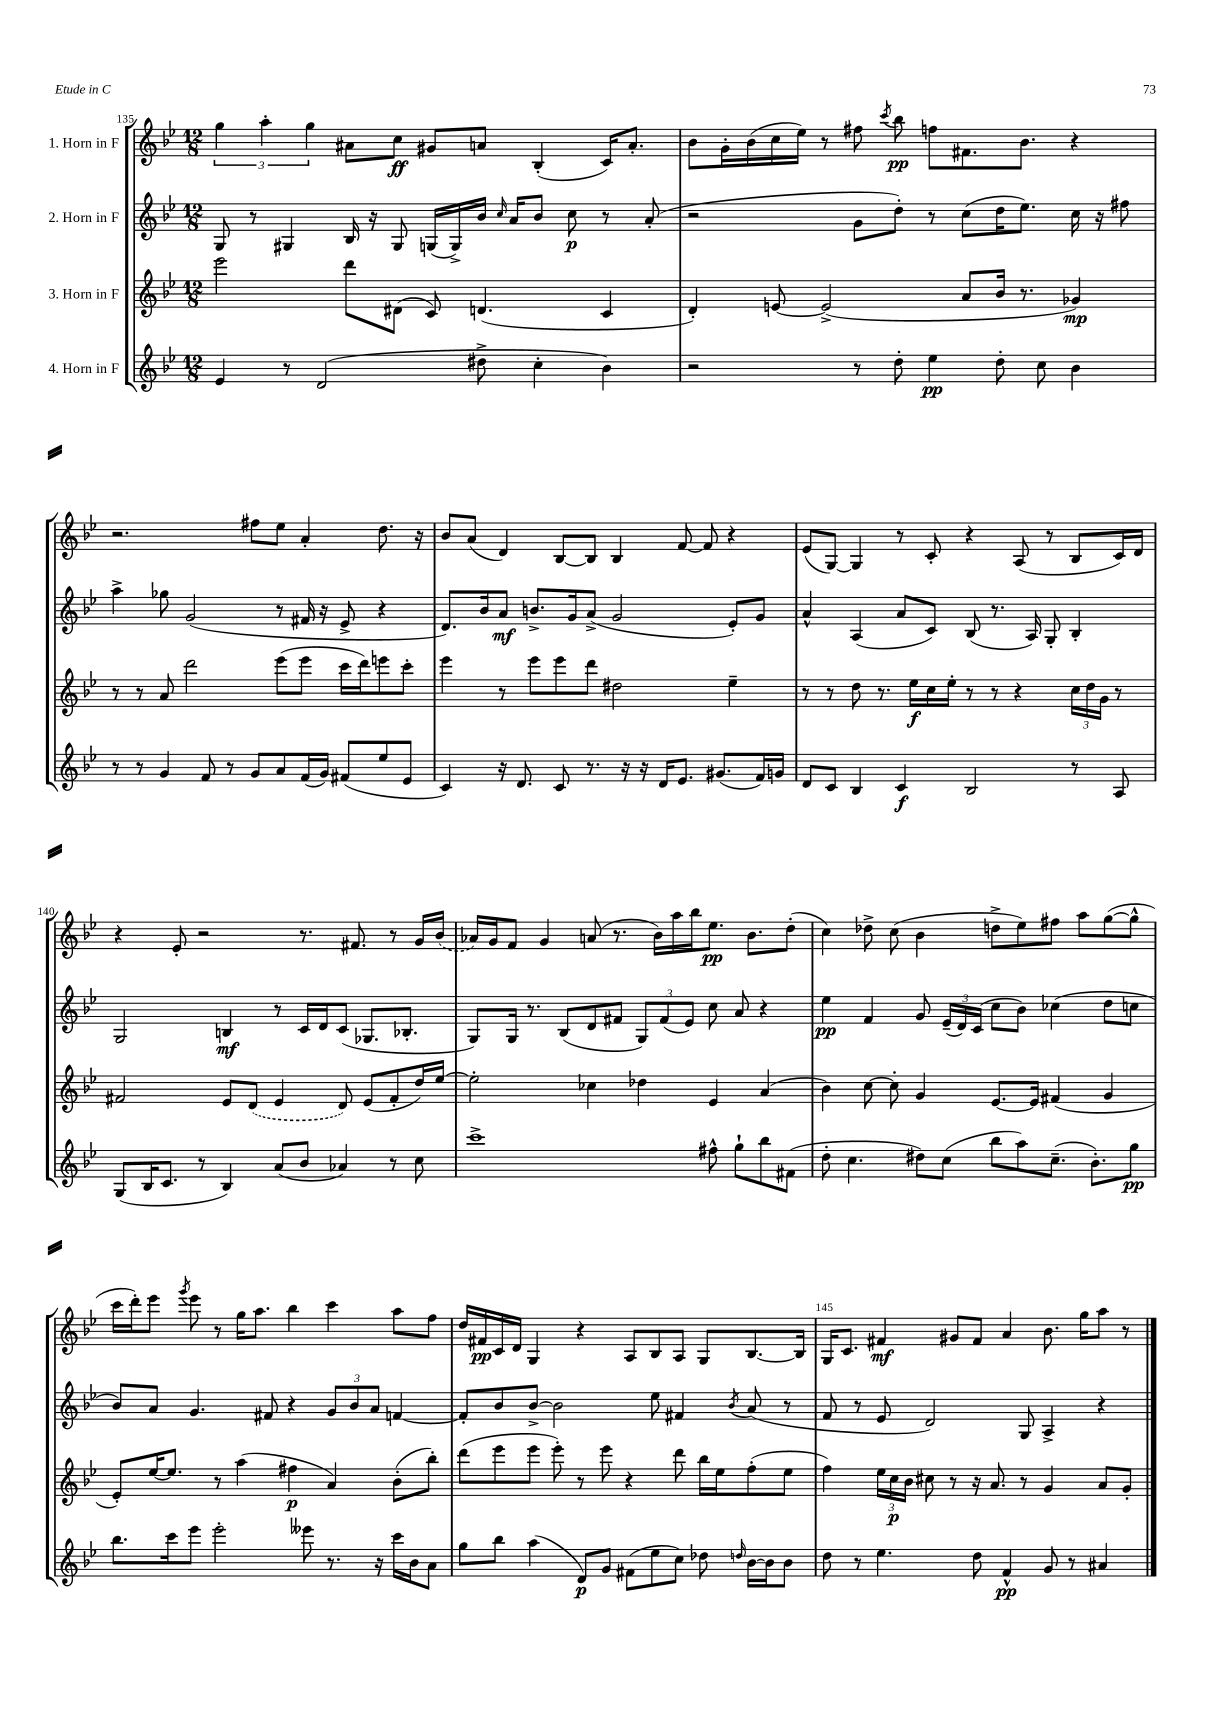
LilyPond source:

<<
\new StaffGroup <<
\new Staff = "s0" \with { instrumentName = "1. Horn in F" } {
    \clef treble \key bes \major \numericTimeSignature \time 12/8
    \autoBeamOff \tuplet 3/2 { g''4 a''4-. g''4 } ais'8[ c''8]\ff gis'8[ a'8] bes4-.( c'16[) a'8.]-. |
    bes'8[ g'16-. bes'16( c''16 ees''16]) r8 fis''8 \acciaccatura { c'''8 } bes''8\pp f''8[ fis'8. bes'8.] r4 |
    r2. fis''8[ ees''8] a'4-. d''8. r16 |
    bes'8[ a'8]( d'4) bes8[~ bes8] bes4 f'8~ f'8 r4 |
    ees'8[( g8]~) g4 r8 c'8-. r4 a8( r8 bes8[ c'16) d'16] |
    r4 ees'8-. r2 r8. fis'8. r8 g'16[ \once \slurDashed bes'16]( |
    aes'16[) g'16 f'8] g'4 a'8( r8. bes'16[) a''16 bes''16 ees''8.]\pp bes'8.[ d''8]-.( |
    c''4) des''8-> c''8( bes'4 d''8[-> ees''8) fis''8] a''8[ g''8~( g''8]-^ |
    c'''16[ d'''16-.) ees'''8] \acciaccatura { g'''8 } ees'''8 r8 g''16[ a''8.] bes''4 c'''4 a''8[ f''8] |
    d''16[ fis'16\pp c'16 d'16] g4 r4 a8[ bes8 a8] g8[ bes8.~ bes16] |
    g16[ c'8.] fis'4\mf gis'8[ fis'8] a'4 bes'8. g''16[ a''8] r8 \bar "|." |
}
\new Staff = "s1" \with { instrumentName = "2. Horn in F" } {
    \clef treble \key bes \major \numericTimeSignature \time 12/8
    \autoBeamOff g8 r8 gis4 bes16 r16 gis8 g16[( g16->) bes'16] \grace { c''16 } a'16[ bes'8] c''8\p r8 a'8-.( |
    r2 g'8[ d''8]-.) r8 c''8[( d''16 ees''8.]) c''16 r16 fis''8 |
    a''4-> ges''8 g'2( r8 fis'16 r16 ees'8-> r4 |
    d'8.[) bes'16 a'8]\mf b'8.[-> g'16 a'8]->( g'2 ees'8[-.) g'8] |
    a'4-^ a4( a'8[ c'8]) bes8( r8. a16) g8-. bes4-. |
    g2 b4\mf r8 c'16[ d'16 c'8]( ges8.[ bes8.]-. |
    g8[) g16] r8. bes8[( d'8 fis'8] \tuplet 3/2 { g8[) fis'8( ees'8]) } c''8 a'8 r4 |
    ees''4\pp f'4 g'8 \tuplet 3/2 { ees'16[--( d'16) c'16]( } c''8[ bes'8]) ces''4( d''8[ c''8] |
    bes'8[) a'8] g'4. fis'8 r4 \tuplet 3/2 { g'8[ bes'8 a'8] } f'4~ |
    f'8[-. bes'8 bes'8]~-> bes'2 ees''8 fis'4 \acciaccatura { bes'8 } a'8( r8 |
    f'8 r8 ees'8 d'2) g8 a4-> r4 \bar "|." |
}
\new Staff = "s2" \with { instrumentName = "3. Horn in F" } {
    \clef treble \key bes \major \numericTimeSignature \time 12/8
    \autoBeamOff ees'''2 d'''8[ dis'8]( c'8) d'4.( c'4 |
    d'4-.) e'8~ e'2->( a'8[ bes'16] r8. ges'4\mp) |
    r8 r8 a'8 d'''2 ees'''8[( ees'''8] c'''16[ d'''16) e'''8 c'''8]-. |
    ees'''4 r8 ees'''8[ ees'''8 d'''8] dis''2 ees''4-- |
    r8 r8 d''8 r8. ees''16[\f c''16 ees''16]-. r8 r8 r4 \tuplet 3/2 { c''16[ d''16 g'16] } r8 |
    fis'2 ees'8[ \once \slurDashed d'8]( ees'4 d'8) ees'8[( fis'8-. d''16) ees''16]~ |
    ees''2-. ces''4 des''4 ees'4 a'4( |
    bes'4) c''8~ c''8-. g'4 ees'8.[~ ees'16] fis'4( g'4 |
    ees'8[-.) ees''16~ ees''8.] r8 a''4( fis''4\p a'4) bes'8[-.( bes''8]-.) |
    d'''8[( ees'''8 ees'''8] ees'''8-.) r8 ees'''8 r4 d'''8 bes''16[ ees''16 f''8-.( ees''8] |
    f''4) \tuplet 3/2 { ees''16[ c''16\p bes'16] } cis''8 r8 r16 a'8. r8 g'4 a'8[ g'8]-. \bar "|." |
}
\new Staff = "s3" \with { instrumentName = "4. Horn in F" } {
    \clef treble \key bes \major \numericTimeSignature \time 12/8
    \autoBeamOff ees'4 r8 d'2( dis''8-> c''4-. bes'4) |
    r2 r8 d''8-. ees''4\pp d''8-. c''8 bes'4 |
    r8 r8 g'4 f'8 r8 g'8[ a'8 f'16( g'16]) fis'8[( ees''8 ees'8] |
    c'4) r16 d'8. c'8 r8. r16 r16 d'16[ ees'8.] gis'8.[( f'16) g'16] |
    d'8[ c'8] bes4 c'4\f bes2 r8 a8 |
    g8[( bes16 c'8.] r8 bes4) a'8[( bes'8] aes'4) r8 c''8 |
    c'''1-> fis''8-^ g''8[-! bes''8 fis'8]( |
    d''8-. c''4. dis''8[) c''8]( bes''8[ a''8) c''8.]--( bes'8.[-.) g''8]\pp |
    bes''8.[ c'''16 ees'''8] ees'''2-. eeses'''8 r8. r16 c'''16[ bes'16 a'8] |
    g''8[ bes''8] a''4( d'8[\p) g'8] fis'8[( ees''8 c''8]) des''8 \grace { d''16 } bes'16[~ bes'16 bes'8] |
    d''8 r8 ees''4. d''8 f'4-^\pp g'8 r8 ais'4 \bar "|." |
}
>>
>>
\layout { \context { \Score currentBarNumber = #135 \override BarNumber.break-visibility = ##(#f #t #t) barNumberVisibility = #(every-nth-bar-number-visible 5) } }
